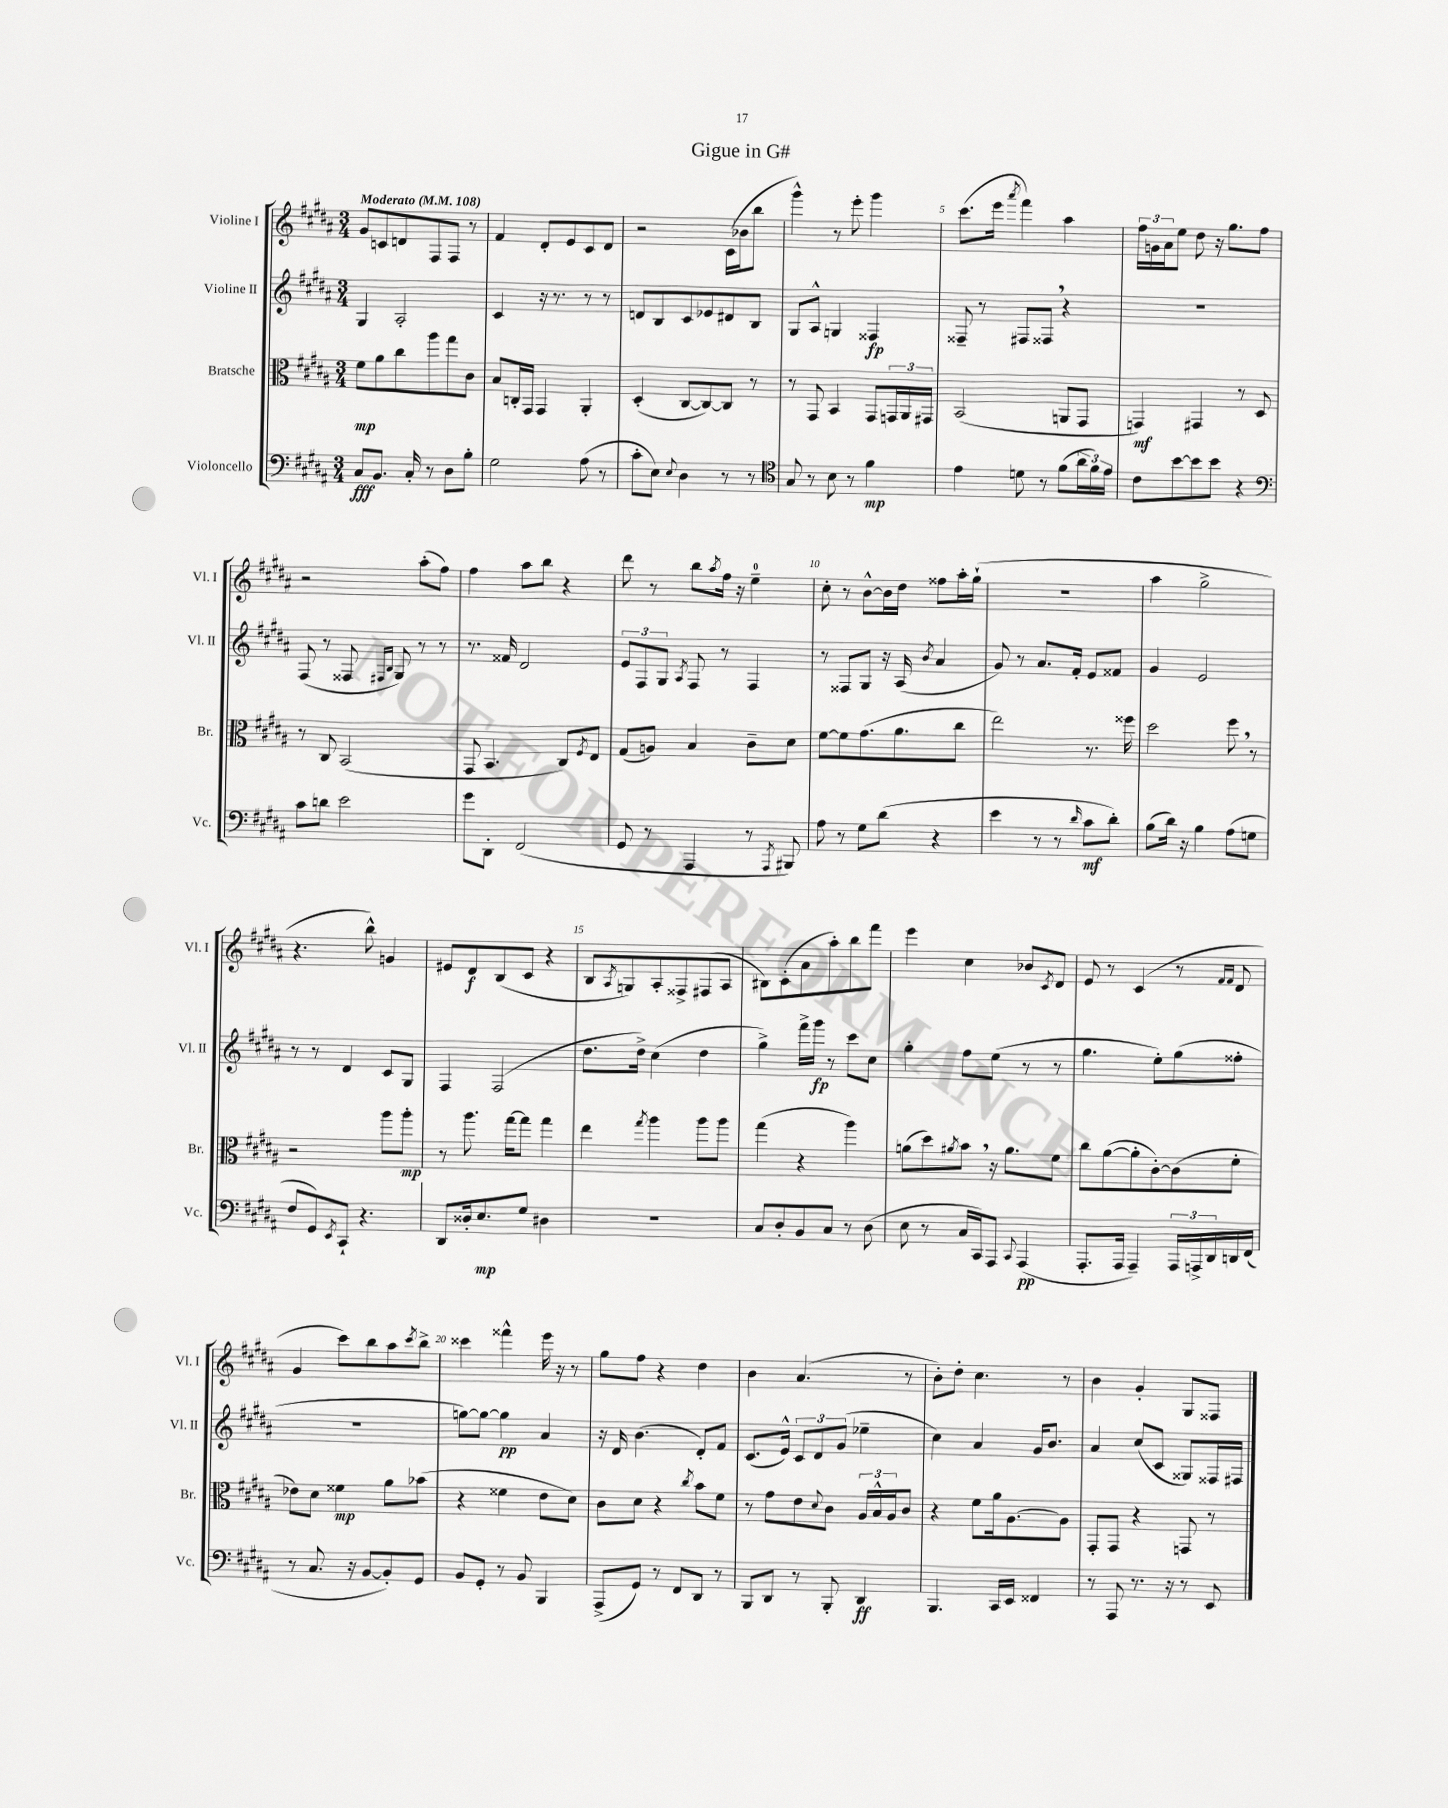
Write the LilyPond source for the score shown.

\header { title = "Gigue in G#" }
<<
\new StaffGroup <<
\new Staff = "s0" \with { instrumentName = "Violine I" shortInstrumentName = "Vl. I" } {
    \clef treble \key b \major \numericTimeSignature \time 3/4 \tempo "Moderato" 4 = 108
    gis'8 c'8 d'8 fis8 fis8 r8 |
    fis'4 dis'8-. e'8 cis'8 dis'8 |
    r2 cis'16( bes'16 b''8 |
    gis'''4-^) r8 e'''8-. gis'''4 |
    cis'''8.( e'''16 \acciaccatura { ais'''8 } fis'''4) ais''4 |
    \tuplet 3/2 { fis''16 g'16 ais'16 } e''8 dis''8 r16 gis''8. fis''8 |
    r2 ais''8-.( fis''8) |
    fis''4 ais''8 b''8 r4 |
    dis'''8 r8 b''8 \acciaccatura { ais''8 } fis''16 r16 e''4-0-- |
    cis''8-. r8 b'8~-^ b'16 dis''16 fisis''8 ais''16-. gis''16-!( |
    R2. |
    ais''4 gis''2-> |
    r4. b''8-^) g'4 |
    eis'8 dis'8\f b8( cis'8 r4 |
    b8 \acciaccatura { ais8 } g8) ais8-. fisis8-> fis8( ais8 |
    bis8) cis'8-.( ais'8 ais''8-.) b''8 fis'''8 |
    e'''4 cis''4 bes'8 \acciaccatura { cis'8 } dis'8 |
    e'8 r8 cis'4( r8 \grace { fis'16 fis'16 } dis'8 |
    gis'4 cis'''8) b''8 ais''8 \acciaccatura { cis'''8 } b''8-> |
    cisis'''4 fisis'''4-^ e'''16 r16 r8 |
    gis''8 fis''8 r4 dis''4 |
    b'4 ais'4.( r8 |
    b'8-.) dis''8-. cis''4. r8 |
    b'4 gis'4-. gis8 fisis8 \bar "|." |
}
\new Staff = "s1" \with { instrumentName = "Violine II" shortInstrumentName = "Vl. II" } {
    \clef treble \key b \major \numericTimeSignature \time 3/4
    gis4 ais2-. |
    cis'4 r16 r8. r8 r8 |
    d'8 b8 cis'8 ees'8 dis'8 b8 |
    gis8 ais8-^ g4 fisis4\fp |
    fisis8-- r8 fis8 fisis8 \breathe r4 |
    R2. |
    fis8( r8 fisis8 \grace { fis16 b16 } gis8) r8 r8 |
    r8. fisis'16 dis'2 |
    \tuplet 3/2 { e'8 fis8 gis8 } \acciaccatura { ais8 } fis8 r8 fis4 |
    r8 fisis8 gis8 r16 ais16( \acciaccatura { b'8 } ais'4 |
    gis'8) r8 ais'8. fis'16-. e'8 fisis'8 |
    gis'4 e'2 |
    r8 r8 dis'4 cis'8 gis8 |
    fis4 fis2( |
    dis''8. dis''16->) cis''4( dis''4 |
    gis''4->) fis'''16-> gis'''16\fp r8 cis'''8 cis''8 |
    gis''4-. fis''8 e''8( r8 r8 |
    gis''4. e''8-.) gis''8( fisis''8-. |
    R2. |
    g''8~) g''8~ g''4\pp ais'4 |
    r16 dis'16 b'4.( dis'8-.) fis'8 |
    cis'8.( e'16-^) \tuplet 3/2 { cis'8 dis'8 gis'8( } ees''4-- |
    cis''4) ais'4 gis'16 b'8. |
    ais'4 cis''8( cis'8 gisis8) fisis16 fis16 \bar "|." |
}
\new Staff = "s2" \with { instrumentName = "Bratsche" shortInstrumentName = "Br." } {
    \clef alto \key b \major \numericTimeSignature \time 3/4
    fis'8\mp ais'8 cis''8 ais''8 gis''8 cis'8 |
    b8 c16-. gis,16 gis,4 ais,4-. |
    dis4-.( cis8~ cis8~) cis8 r8 |
    r8 gis,8 b,4 gis,8 \tuplet 3/2 { g,16 ais,16 gis,16 } |
    b,2( a,8 gis,8 |
    g,4\mf) gis,4 r8 dis8 |
    r8 cis8 b,2( |
    gis,8 b,4. cis8) \acciaccatura { fis8 } e8 |
    gis8( a8) b4 cis'8-- dis'8 |
    fis'8~ fis'8 gis'8.( ais'8. cis''8 |
    e''2) r8. fisis''16 |
    dis''2 fis''8 \breathe r8 |
    r2 ais''8 ais''8-.\mp |
    r8 ais''8. gis''16~ gis''8 gis''4 |
    e''4 \acciaccatura { gis''8 } ais''4 ais''8 ais''8 |
    gis''4( r4 ais''4) |
    a'8( dis''8) \acciaccatura { ais'8 } b'8 \breathe r16 ais'8. fis'8 |
    cis''8 ais'8~( ais'8-. cis'8~-.) cis'8( fis'8-. |
    ees'8) dis'8 fisis'4\mp ais'8 bes'8( |
    r4 fisis'4 e'8 dis'8) |
    cis'8 dis'8 r4 \acciaccatura { cis''8 } b'8 fis'8 |
    r8 gis'8 e'8 \appoggiatura { dis'8 } cis'8 \tuplet 3/2 { ais16 b16-^ ais16 } cis'8 |
    r4 fis'8 ais'16 ais8.~ ais8 |
    gis,8-. gis,8 r4 g,8 r8 \bar "|." |
}
\new Staff = "s3" \with { instrumentName = "Violoncello" shortInstrumentName = "Vc." } {
    \clef bass \key b \major \numericTimeSignature \time 3/4
    cis8\fff b,8. cis16-. r8 dis8 b8-. |
    gis2 ais8( r8 |
    cis'8-. e8) \appoggiatura { e8 } dis4 r8 r8 |
    \clef tenor gis8 r8 b8 r8 fis'4\mp |
    e'4 d'8 r8 fis'8( \tuplet 3/2 { ais'16 fis'16) e'16 } |
    cis'8 b'8~ b'8 b'8 r4 |
    \clef bass cis'8 d'8 e'2 |
    gis'8 dis,8-. fis,2( |
    gis,8 r8 ais,,4 r8 \acciaccatura { ais,,8 } bis,,8) |
    ais8 r8 gis8 dis'8( r4 |
    e'4 r8 r8 \grace { dis'16 } cis'8\mf dis'8-.) |
    b8( dis'16) r16 b4 ais8( g8 |
    fis8 gis,8) \acciaccatura { e,8 } cis,8-! r4. |
    dis,8 disis16-. e8.\mp gis8 dis4 |
    R2. |
    cis8 dis8-. b,8 cis8 r8 dis8( |
    e8 r8 cis16 cis,16) ais,,8 \appoggiatura { cis,8 } ais,,4\pp( |
    ais,,8.-. ais,,16 ais,,4--) \tuplet 3/2 { ais,,16 a,,16-> dis,16 } d,16 fis,16( |
    r8 cis8. r16 b,8~ b,8-.) gis,8 |
    b,8 gis,8-. r8 b,8 b,,4 |
    ais,,8->( gis,8) r8 fis,8 dis,8 r8 |
    b,,8 dis,8 r8 b,,8-. dis,4\ff |
    b,,4. cis,16 e,16 fisis,4 |
    r8 ais,,8 r8. r16 r8 e,8 \bar "|." |
}
>>
>>
\layout { \context { \Score \override BarNumber.break-visibility = ##(#f #t #t) barNumberVisibility = #(every-nth-bar-number-visible 5) } }
